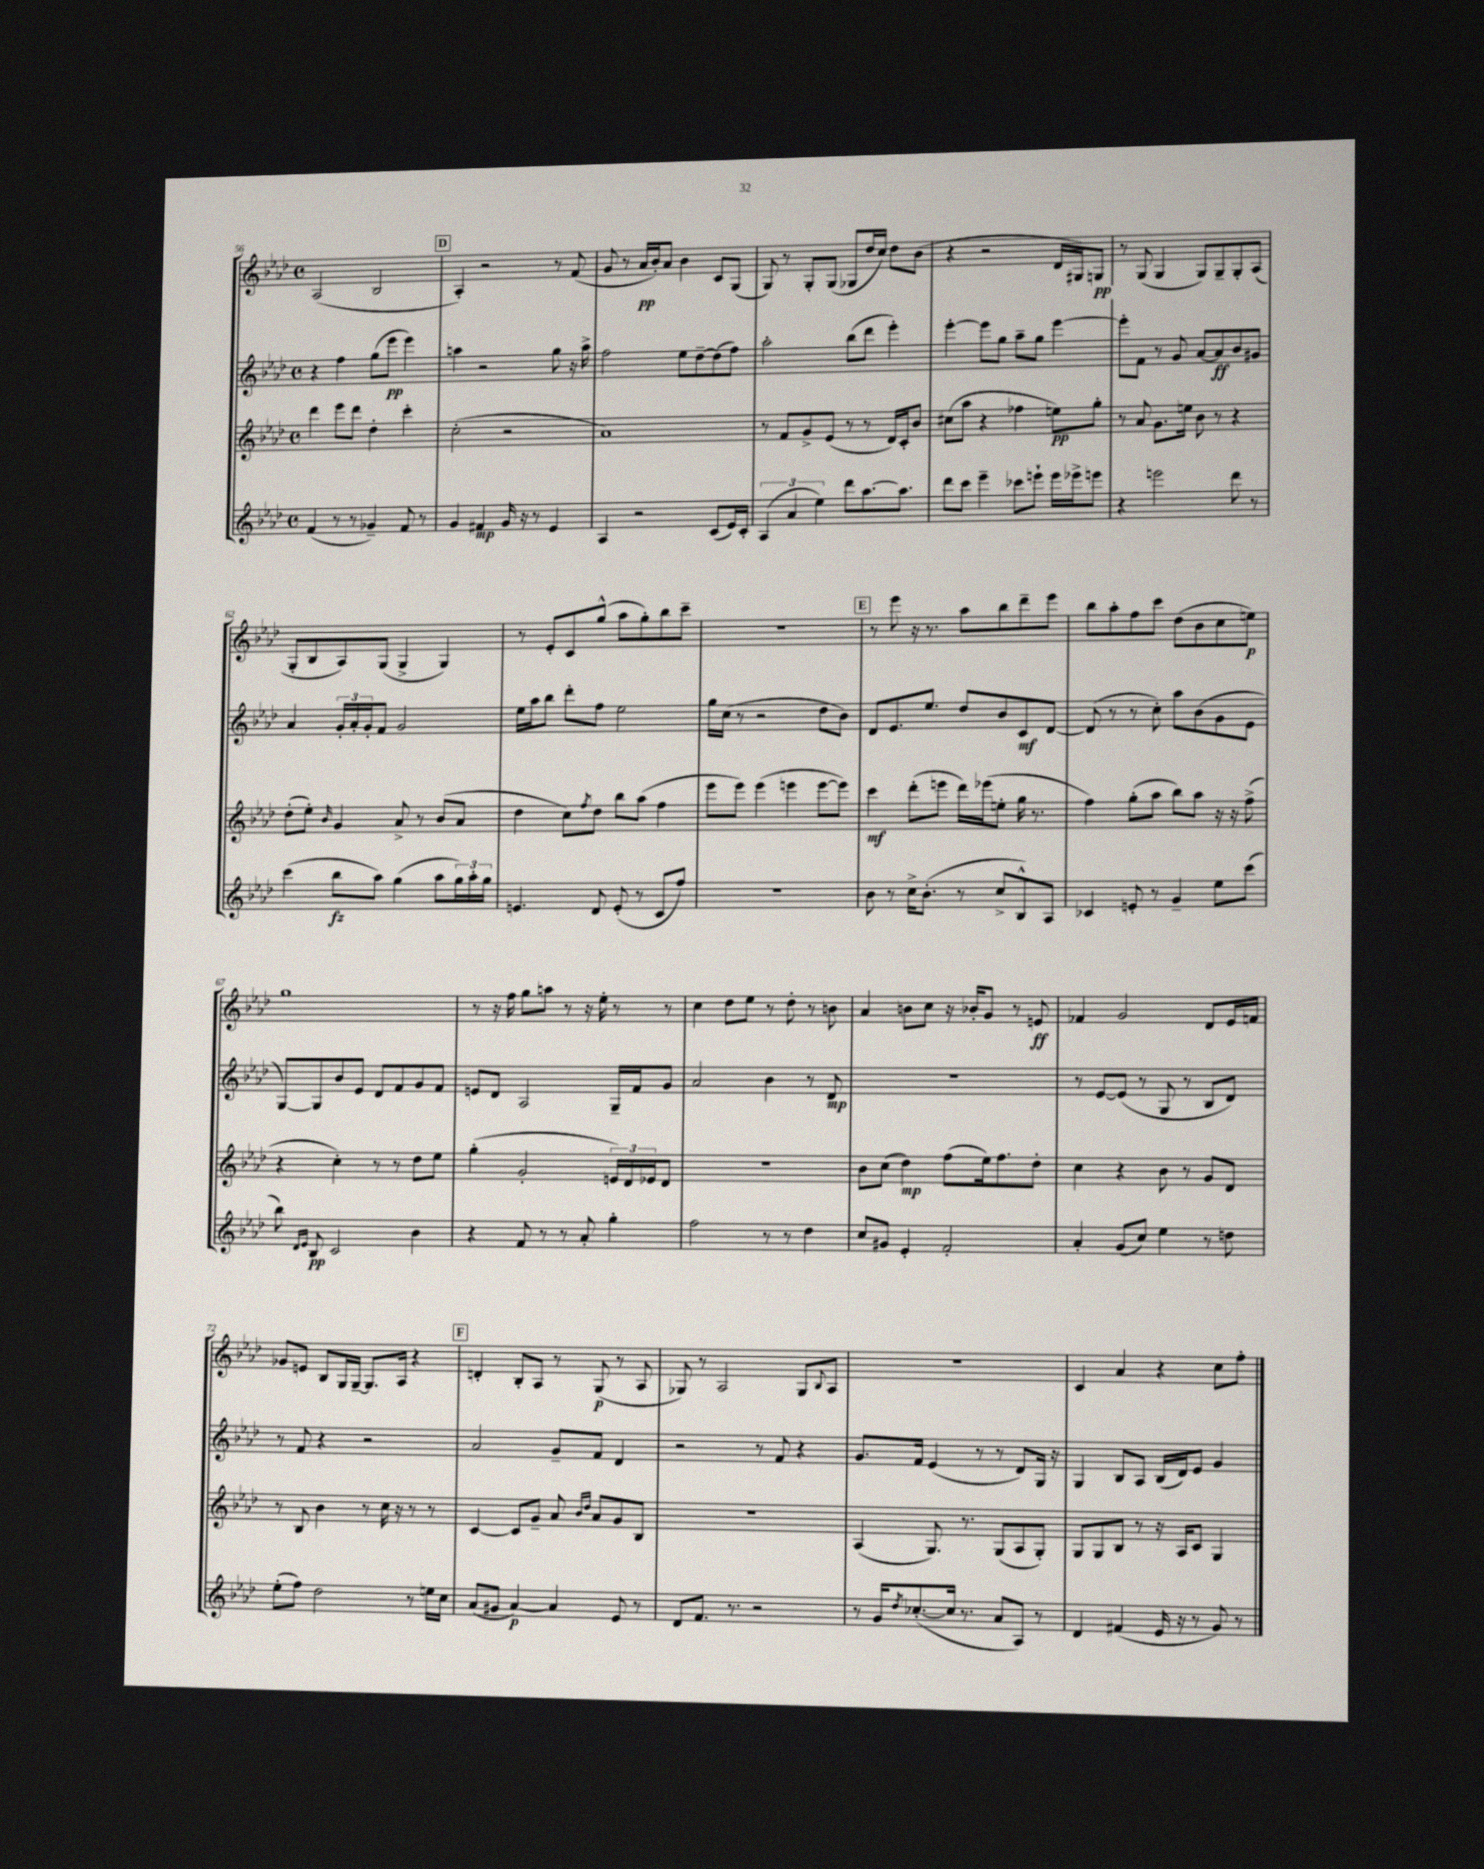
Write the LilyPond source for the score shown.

<<
\new StaffGroup <<
\new Staff = "s0" {
    \clef treble \key aes \major \defaultTimeSignature \time 4/4
    aes2( bes2 |
    \mark \markup { \box "D" } aes4-.) r2 r8 f'8( |
    g'8 r8 aes'16\pp bes'16-.) aes'8 bes'4 c'8 g8( |
    g8) r8 g8-. g8( ges8 des''16 c''16) des''8 bes'8( |
    r4 r2 des'16 gis16) g8\pp |
    r8 g8( g4 g8) g8-- g8-. aes8( |
    g8-. bes8 aes8) g8( g4-> g4) |
    r8 ees'8-. c'8 g''8-^( aes''8 g''8-.) bes''8 c'''8-- |
    R1 |
    \mark \markup { \box "E" } r8 ees'''8 r16 r8. aes''8 bes''8 des'''8-- ees'''8 |
    bes''8 aes''8-. f''8 c'''8 des''8( bes'8 c''8 e''8\p) |
    g''1 |
    r8 r16 f''16 g''8 a''8 r8 r16 ees''16-. r8 r8 |
    c''4 des''8 ees''8 r8 des''8-. r8 b'8 |
    aes'4 b'8 c''8 r16 bes'16-. g'8 r8 e'8\ff |
    fes'4 g'2 des'8 ees'16 f'16 |
    ges'8 e'8 bes8 g16 g16~-- g8. aes16 r4 |
    \mark \markup { \box "F" } d'4-. bes8-. aes8 r8 g8\p( r8 aes8 |
    ges8) r8 aes2 ges8 \appoggiatura { bes8 } aes8 |
    R1 |
    c'4 aes'4 r4 c''8 f''8-. \bar "|." |
}
\new Staff = "s1" {
    \clef treble \key aes \major \defaultTimeSignature \time 4/4
    r4 f''4 g''8( ees'''8\pp ees'''4) |
    \mark \markup { \box "D" } a''4 r2 g''8 r16 a''16-> |
    f''2 ees''8 des''8~-- des''8( f''8) |
    aes''2-. bes''8( des'''8 ees'''4-.) |
    ees'''4~-. ees'''8 g''8 aes''8-- g''8 ees'''4~ |
    ees'''8-. f'8 r8 g'8 aes'8~ aes'8\ff bes'8 gis'8 |
    aes'4 \tuplet 3/2 { g'16-. aes'16-. g'16-. } f'8 g'2 |
    ees''16 aes''16 bes''8 des'''8-. f''8 ees''2 |
    g''16 c''16( r8 r2 des''8 bes'8) |
    \mark \markup { \box "E" } des'8 ees'8. ees''8. des''8 bes'8 c'8\mf des'8~ |
    des'8( r8 r8 c''8-.) aes''8 bes'8( g'8 ees'8 |
    g8~) g8 bes'8 ees'8 des'8 f'8 g'8 f'8 |
    e'8 des'8 aes2 g16-- f'16 g'8 |
    aes'2 bes'4 r8 des'8\mp |
    r1 |
    r8 ees'8~ ees'8( r8 g8 r8 bes8 des'8) |
    r8 f'8 r4 r2 |
    \mark \markup { \box "F" } aes'2 g'8-- f'8 des'4 |
    r2 r8 f'8 r4 |
    g'8. f'16 ees'4( r8 r8 des'8) g16 r16 |
    g4 bes8 aes8 bes16( des'16) ees'8 g'4 \bar "|." |
}
\new Staff = "s2" {
    \clef treble \key aes \major \defaultTimeSignature \time 4/4
    des'''4 ees'''8 des'''8 des''4-. c'''4-. |
    \mark \markup { \box "D" } c''2-.( r2 |
    aes'1) |
    r8 f'8 g'8-> ees'8( r8 r8 des'16) c'16-. bes'8 |
    cis''8( aes''8 r4 fes''4 e''8\pp) g''8-. |
    r8 aes'8 g'8. e''16 bes'8 r8 r4 |
    des''8-.( ees''8-.) \grace { bes'16 } g'4 aes'8-> r8 bes'8( aes'8 |
    des''4 c''8) \acciaccatura { f''8 } des''8 bes''8 aes''8( f''4 |
    ees'''8 ees'''8) ees'''4( e'''4 e'''8~ e'''8) |
    \mark \markup { \box "E" } c'''4\mf des'''8-.( e'''8 des'''16) ees'''16( e''8-. g''16 r8. |
    f''4) g''8-.( aes''8 bes''8) aes''8 r16 r16 f''8->( |
    r4 c''4-.) r8 r8 des''8 ees''8 |
    g''4-.( g'2-. \tuplet 3/2 { e'16) des'16 ees'16 } des'8 |
    R1 |
    bes'8 c''8( des''4\mp) f''8( ees''16) f''8. des''8-. |
    c''4 r4 bes'8 r8 g'8 des'8 |
    r8 bes8 bes'4 r8 c''16 r16 r8 r8 |
    \mark \markup { \box "F" } c'4~ c'8 g'8-- aes'8 \grace { bes'16 des''16 } aes'8 g'8 bes8 |
    R1 |
    aes4( g8.) r8. g8( aes8 g8-.) |
    g8 g8 bes8 r8 r16 aes16 c'8 g4 \bar "|." |
}
\new Staff = "s3" {
    \clef treble \key aes \major \defaultTimeSignature \time 4/4
    f'4( r8 r8 ges'4--) f'8 r8 |
    \mark \markup { \box "D" } g'4 fis'4\mp g'16 r16 r8 ees'4 |
    aes4 r2 c'8( ees'16) c'16-. |
    \tuplet 3/2 { aes4( aes'4 ees''4) } des'''8 aes''8.~ aes''8. |
    des'''8 c'''8 ees'''4-- ces'''8 e'''8-! e'''16 ees'''16-> e'''8 |
    r4 e'''2 des'''8 r8 |
    c'''4( bes''8\fz aes''8) g''4( aes''8 \tuplet 3/2 { g''16) aes''16-. g''16 } |
    e'4. des'8 e'8-.( r8 c'8 f''8) |
    R1 |
    \mark \markup { \box "E" } bes'8 r8 c''16-> bes'8.-.( r8 c''8-> bes8-^) aes8 |
    ces'4 e'8-. r8 g'4-- ees''8 c'''8( |
    bes''8) \grace { des'16 ees'16 } bes8\pp c'2 bes'4 |
    r4 f'8 r8 r8 aes'8-. g''4-. |
    f''2 r8 r8 des''4 |
    c''8 gis'8 ees'4-. f'2-. |
    aes'4-. g'8( c''8) ees''4 r8 d''8 |
    ees''8-.( f''8) des''2 r8 e''16 c''16 |
    \mark \markup { \box "F" } aes'8( gis'8 aes'4~\p) aes'4 ees'8 r8 |
    des'8 f'8. r8. r2 |
    r8 g'16 \acciaccatura { des''8 } ces''8.~-.( ces''16 r8. aes'8 aes8) r8 |
    des'4 fis'4( ees'16 r16 r8 g'8) r8 \bar "|." |
}
>>
>>
\layout { \context { \Score currentBarNumber = #56 } }
